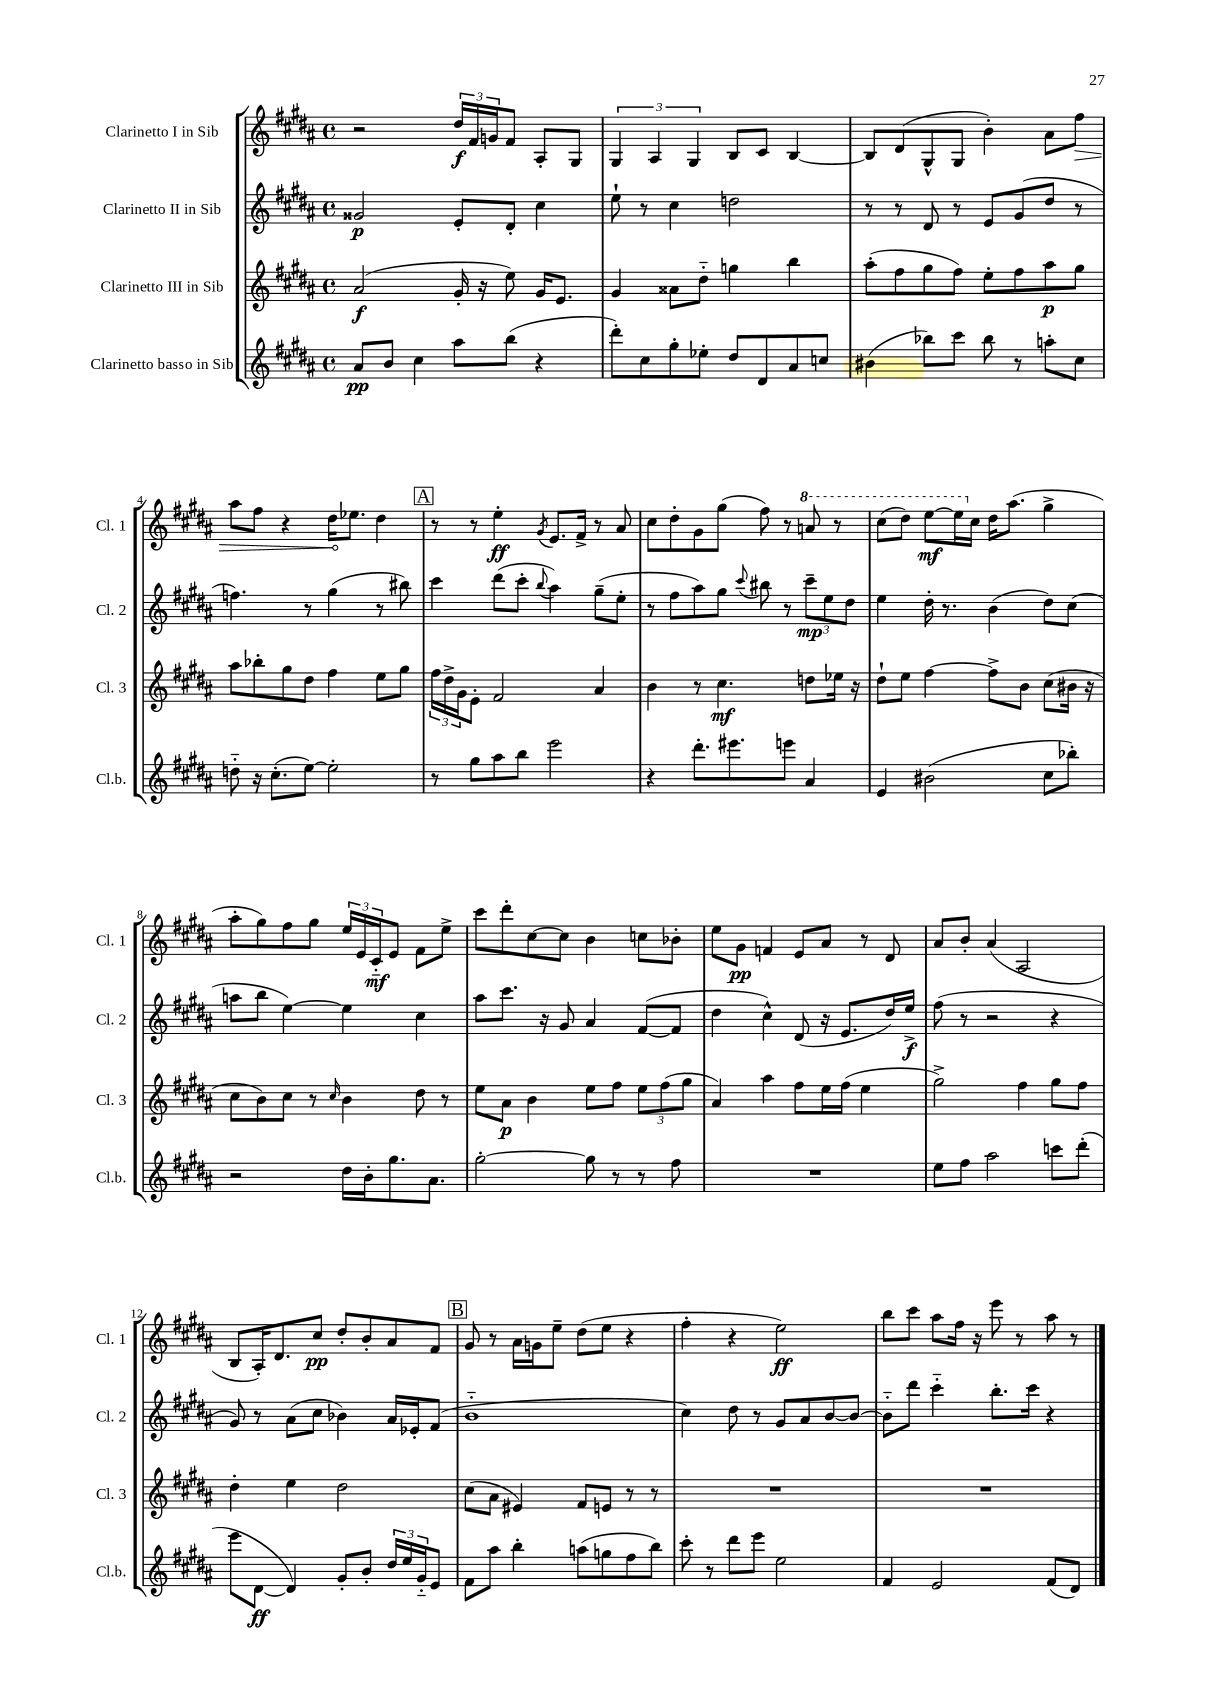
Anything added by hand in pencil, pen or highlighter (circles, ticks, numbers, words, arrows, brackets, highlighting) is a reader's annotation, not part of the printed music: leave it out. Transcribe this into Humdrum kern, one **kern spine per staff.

**kern	**kern	**kern	**kern
*staff4	*staff3	*staff2	*staff1
*clefG2	*clefG2	*clefG2	*clefG2
*k[f#c#g#d#a#]	*k[f#c#g#d#a#]	*k[f#c#g#d#a#]	*k[f#c#g#d#a#]
*M4/4	*M4/4	*M4/4	*M4/4
*met(c)	*met(c)	*met(c)	*met(c)
8a#	(2a#	2g##	2r
8b	.	.	.
4cc#	.	.	.
8aa#	16g#'	8e'	24dd#
.	.	.	24f#
.	16r	.	.
.	.	.	24g
(8bb	8ee)	8d#'	8f#
4r	16g#	4cc#	8A#'
.	8.e	.	.
.	.	.	8G#
=	=	=	=
8ddd#')	4g#	8ee`	6G#
8cc#	.	8r	.
.	.	.	6A#
8gg#'	8a##	4cc#	.
.	.	.	6G#
8ee-'	8dd#'~	.	.
8dd#	4gg	2dd	8B
8d#	.	.	8c#
8a#	4bb	.	[4B
8cc	.	.	.
=	=	=	=
(4b#	(8aa#'	8r	8B]
.	8ff#	8r	(8d#
8bb-)	8gg#	8d#	8G#^^
8ccc#	8ff#)	8r	8G#
8bb-	8ee'	8e	4b')
8r	8ff#	(8g#	.
8aa'	8aa#	8dd#	8a#
8cc#	8gg#	8r	8ff#
=	=	=	=
8dd'~	8aa#	4.ff)	8aa#
16r	8bb-'	.	8ff#
(8.cc#'	.	.	.
.	8gg#	.	4r
[8ee)	8dd#	8r	.
2ee']	4ff#	(4gg#	16dd#
.	.	.	8.ee-
.	8ee	8r	4dd#
.	8gg#	8bb#)	.
=	=	=	=
8r	24ff#	4ccc#	8r
.	24dd#^	.	.
.	24g#	.	.
8gg#	8e'	.	8r
8aa#	2f#	(8ddd#	4ee'
8bb	.	8ccc#'	.
.	.	8qqbb	8qg#
2eee	.	4aa#)	8.e
.	.	.	16f#^
.	4a#	(8gg#~	8r
.	.	8ee'	8a#
=	=	=	=
4r	4b	8r	8cc#
.	.	8ff#	8dd#'
8.ddd#'	8r	8aa#)	8g#
.	4.cc#	8gg#	(8gg#
8.eee#	.	.	.
.	.	8qqccc#	.
.	.	8bb#	8ff#)
8eee	.	8r	8r
4a#	8dd	12ccc#~	8aa
.	.	12ee	.
.	16ee-	.	8r
.	.	12dd#	.
.	16r	.	.
=	=	=	=
4e	8dd#`	4ee	(8ccc#
.	8ee	.	8ddd#)
(2b#	[4ff#	16dd#'	[8eee
.	.	8.r	.
.	.	.	16eee]
.	.	.	16cc#
.	8ff#^]	(4b	16dd#
.	.	.	(8.aa#
.	8b	.	.
8cc#	(8cc#	8dd#)	4gg#^
8bb-')	16b#	(8cc#	.
.	16r	.	.
=	=	=	=
2r	8cc#	8aa	8aa#'
.	8b)	8bb	8gg#)
.	8cc#	[4ee)	8ff#
.	8r	.	8gg#
.	16qqcc#	.	.
16dd#	4b	4ee]	24ee
.	.	.	24e
16b'	.	.	.
.	.	.	24c#'~
8.gg#	.	.	8e
.	8dd#	4cc#	8f#
8.a#	.	.	.
.	8r	.	8ee^
=	=	=	=
[2gg#'	8ee	8aa#	8ccc#
.	8a#	8.ccc#	8ddd#'
.	4b	.	[8cc#
.	.	16r	.
.	.	8g#	8cc#]
8gg#]	8ee	4a#	4b
8r	8ff#	.	.
8r	12ee	([8f#	8cc
.	(12ff#	.	.
8ff#	.	8f#]	8b-'
.	12gg#	.	.
=	=	=	=
1r	4a#)	4dd#	8ee
.	.	.	8g#
.	4aa#	4cc#^^)	4f
.	8ff#	(8d#	8e
.	16ee	16r	8a#
.	(16ff#	8.e	.
.	4ee	.	8r
.	.	16dd#)	8d#
.	.	16ee^	.
=	=	=	=
8ee	2gg#^)	(8ff#	8a#
8ff#	.	8r	8b'
2aa#	.	2r	(4a#
.	4ff#	.	2A#
8ccc	8gg#	4r	.
(8ddd#'	8ff#	.	.
=	=	=	=
8eee	4dd#'	8g#)	8B
[8d#	.	8r	16A#')
.	.	.	8.d#
4d#])	4ee	(8a#	.
.	.	8cc#	8cc#
8g#'	2dd#	4b-)	8dd#'
8b'	.	.	8b'
24dd#	.	16a#	8a#
24ee	.	.	.
.	.	16e-'	.
24g#'~	.	.	.
8e	.	(8f#	8f#
=	=	=	=
8f#	(8cc#	1b'~	8g#
8aa#	8a#	.	8r
4bb'	4e#)	.	16a#
.	.	.	16g
.	.	.	8ee~
(8aa	8f#	.	(8dd#
8gg	8e	.	8ee
8ff#	8r	.	4r
8bb)	8r	.	.
=	=	=	=
8ccc#'	1r	4cc#)	4ff#'
8r	.	.	.
8ddd#	.	8dd#	4r
8eee	.	8r	.
2ee	.	8g#	2ee)
.	.	8a#	.
.	.	[8b	.
.	.	8b_	.
=	=	=	=
4f#	1r	8b'~]	8bb
.	.	8ddd#	8ccc#
2e	.	4ccc#'~	8aa#
.	.	.	16ff#
.	.	.	16r
.	.	8.bb'	8eee
.	.	.	8r
.	.	16ccc#	.
(8f#	.	4r	8aa#
8d#)	.	.	8r
==	==	==	==
*-	*-	*-	*-
